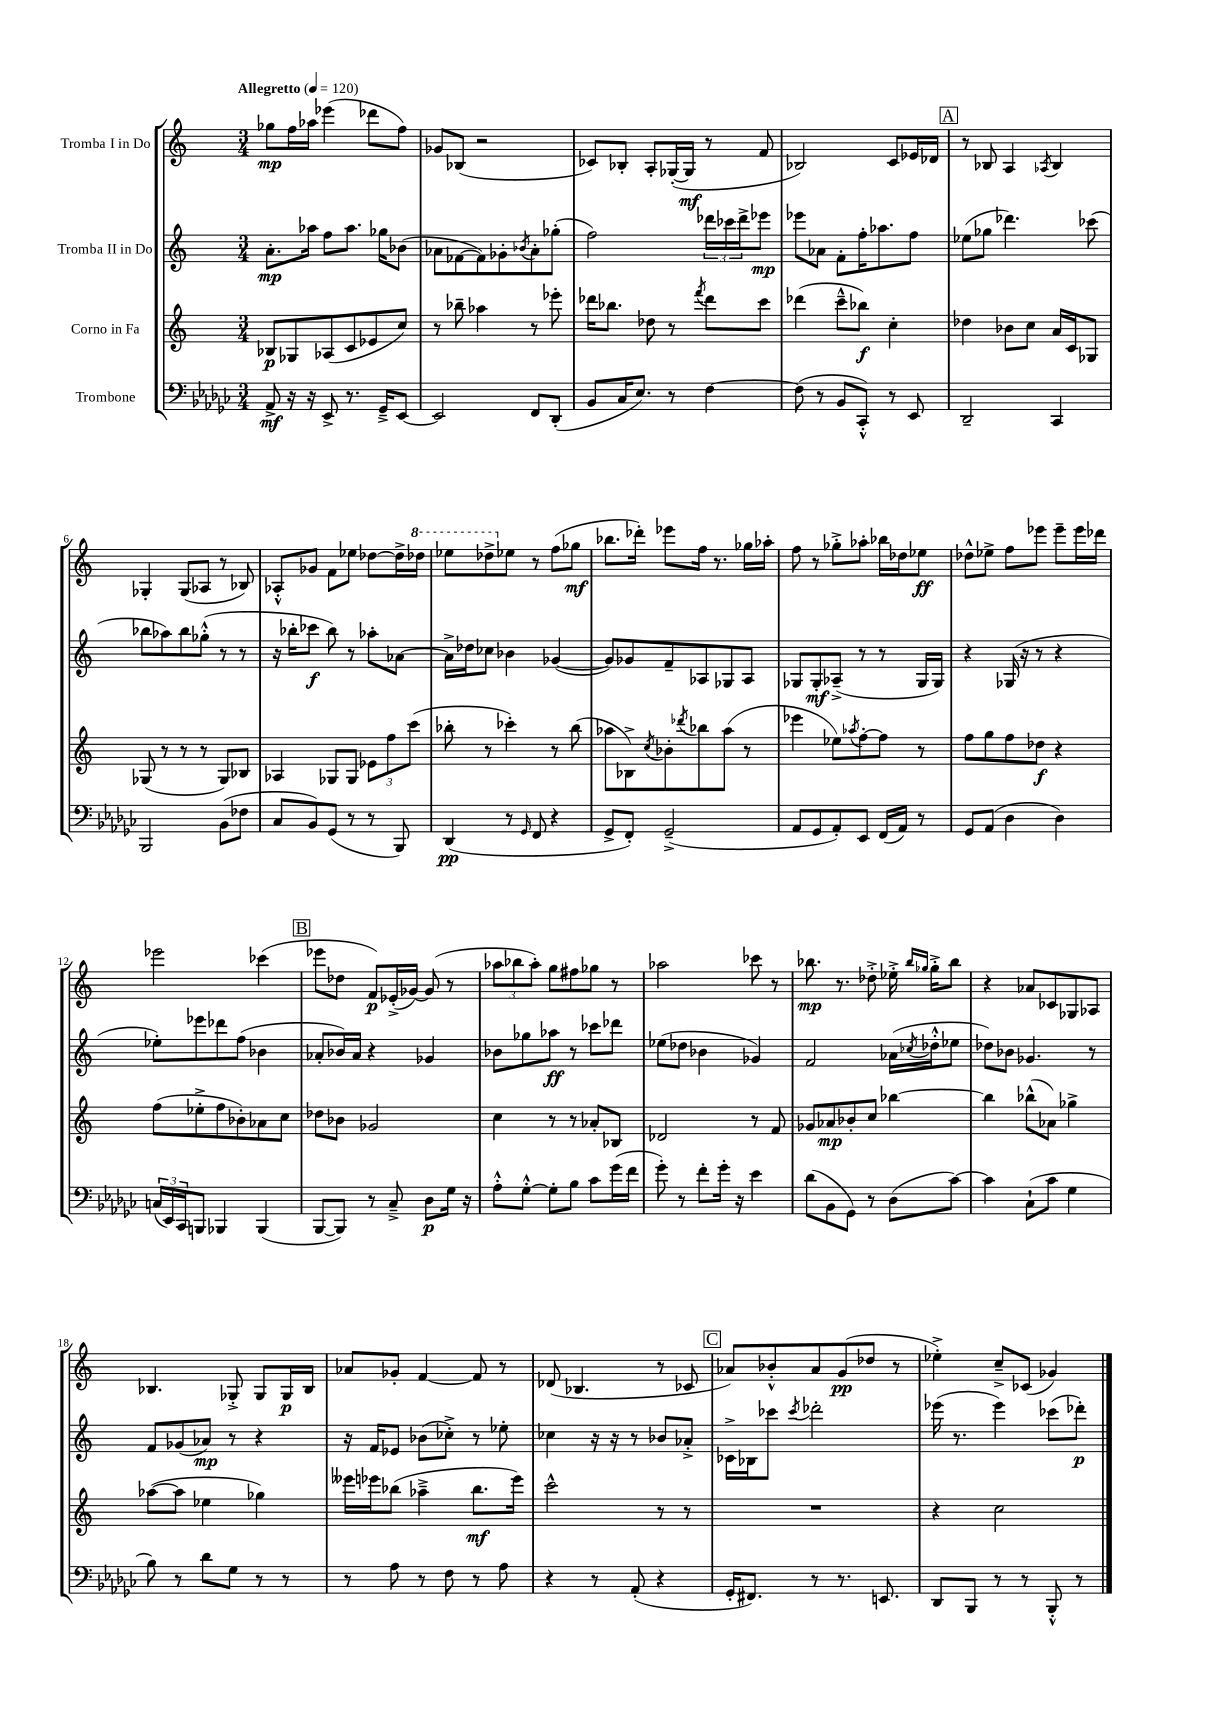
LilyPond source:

<<
\new StaffGroup <<
\new Staff = "s0" \with { instrumentName = "Tromba I in Do" } {
    \clef treble \key c \major \numericTimeSignature \time 3/4 \tempo "Allegretto" 4 = 120
    ges''8\mp f''16 aes''16 ees'''4( des'''8 f''8) |
    ges'8 bes8( r2 |
    ces'8) bes8-. a8-. ges16~-.( ges16\mf r8 f'8 |
    bes2) c'8 ees'16 des'16 |
    \mark \markup { \box "A" } r8 bes8 a4 \acciaccatura { aes8 } bes4 |
    ges4-. ges8( aes8 r8 bes8) |
    aes8-.-^ ges'8 f'8 ees''8 des''8~ des''16-> \ottava #1 des'''16 |
    ees'''8 des'''8-> \ottava #0 ees''8 r8 f''8( ges''8\mf |
    bes''8. des'''16-.) ees'''8 f''16 r8. ges''16 aes''16-. |
    f''8 r8 ges''8-.-> aes''8-. bes''16 des''16 ees''8\ff |
    des''8-^ ees''8-> f''8 ees'''8 ees'''8-- ees'''16 des'''16 |
    ees'''2 ces'''4( |
    \mark \markup { \box "B" } ees'''8 des''8 f'8\p) ees'16-.->( ges'16~) ges'8( r8 |
    \tuplet 3/2 { aes''8 bes''8 aes''8-.) } g''8 fis''8 ges''8 r8 |
    aes''2 ces'''8 r8 |
    bes''8.\mp r8. des''8-.-> ees''16-.-> \grace { bes''16 ges''16 } ges''16-.-> bes''8 |
    r4 aes'8 ces'8 ges8 aes8 |
    bes4. ges8-.-> ges8 ges16\p bes16 |
    aes'8 ges'8-. f'4~ f'8 r8 |
    des'8( bes4. r8 ces'8 |
    \mark \markup { \box "C" } aes'8) bes'8-.-^ aes'8 g'8\pp( des''8 r8 |
    ees''4-.->) c''8---> ces'8( ges'4) \bar "|." |
}
\new Staff = "s1" \with { instrumentName = "Tromba II in Do" } {
    \clef treble \key c \major \numericTimeSignature \time 3/4
    a'8.-.\mp aes''16 f''8 aes''8. ges''16 bes'8( |
    aes'8 fes'8~ fes'8) ges'8-. \acciaccatura { bes'8 } aes'8-. ges''8-.( |
    f''2) \tuplet 3/2 { des'''16 ces'''16 des'''16-> } ees'''8\mp |
    ees'''8 aes'8 f'8-. f''16-. aes''8. f''8 |
    \mark \markup { \box "A" } ees''8( ges''8 des'''4.) ces'''8( |
    bes''8 aes''8) bes''8 ges''8-.-^( r8 r8 |
    r16 bes''16-. ces'''8\f bes''8) r8 aes''8-. aes'8~ |
    aes'16-> des''16 ces''8 bes'4 ges'4~( |
    ges'8) ges'8 f'8-- aes8 ges8 aes8 |
    ges8 ges8-.\mf aes8--->( r8 r8 ges16 ges16) |
    r4 ges16( r16 r8 r4 |
    ees''8-.) ees'''8 des'''8 f''8( bes'4 |
    \mark \markup { \box "B" } aes'8-. bes'16) aes'16 r4 ges'4 |
    bes'8 ges''8 aes''8\ff r8 ces'''8 des'''8 |
    ees''8( des''8 bes'4 ges'4) |
    f'2 aes'16( \acciaccatura { ces''8 } des''16-.-^ ees''8 |
    des''8) bes'8 ges'4. r8 |
    f'8 ges'8( aes'8\mp) r8 r4 |
    r16 f'16 ees'8 bes'8( ces''8-.->) r8 ees''8-. |
    ces''4 r16 r16 r8 bes'8 aes'8-.-> |
    \mark \markup { \box "C" } ces'16-> bes16 ces'''8 \acciaccatura { ces'''8 } des'''2-. |
    ees'''16( r8. ees'''4) ces'''8( des'''8-.\p) \bar "|." |
}
\new Staff = "s2" \with { instrumentName = "Corno in Fa" } {
    \clef treble \key c \major \numericTimeSignature \time 3/4
    bes8\p ges8 aes8( c'8 ees'8 c''8) |
    r8 bes''8-- aes''4 r8 ees'''8-. |
    des'''16 bes''8. des''8 r8 \acciaccatura { f'''8 } des'''8 c'''8 |
    des'''4( c'''8---^ bes''8\f) c''4-. |
    \mark \markup { \box "A" } des''4 bes'8 c''8 a'16 c'16 ges8 |
    ges8( r8 r8 r8 ges8) bes8 |
    aes4 ges8 ges8 \tuplet 3/2 { ees'8 f''8 c'''8( } |
    bes''8-. r8 ces'''4-.) r8 bes''8( |
    aes''8 bes8->) \acciaccatura { c''8 } bes'8-. \acciaccatura { des'''8 } bes''8 aes''8( r8 |
    ees'''4 ees''8) \acciaccatura { aes''8 } f''8~-. f''8 r8 |
    f''8 g''8 f''8 des''8\f r4 |
    f''8( ees''8-.-> f''8 bes'8-.) aes'8 c''8 |
    \mark \markup { \box "B" } des''8 bes'8 ges'2 |
    c''4 r8 r8 aes'8-. bes8 |
    des'2 r8 f'8 |
    ges'8 aes'8\mp bes'8-. c''8 bes''4~ |
    bes''4 bes''8-^( aes'8) ges''4-> |
    aes''8~( aes''8 ees''4 ges''4) |
    eeses'''16 ees'''16 bes''8( aes''4---> bes''8.\mf ees'''16) |
    c'''2-^ r8 r8 |
    \mark \markup { \box "C" } R2. |
    r4 c''2 \bar "|." |
}
\new Staff = "s3" \with { instrumentName = "Trombone" } {
    \clef bass \key ges \major \numericTimeSignature \time 3/4
    aes,8->\mf r16 r16 ees,8-> r8. ges,16---> ees,8~ |
    ees,2 f,8 des,8-.( |
    bes,8 ces16 ees8.) r8 f4~ |
    f8( r8 bes,8 ces,8-.-^) r8 ees,8 |
    \mark \markup { \box "A" } des,2-- ces,4 |
    bes,,2 bes,8( fes8 |
    ces8 bes,8) ges,8( r8 r8 bes,,8) |
    des,4\pp( r8 \grace { ges,16 } f,8 r4 |
    ges,8-> f,8-.) ges,2--->( |
    aes,8 ges,8 aes,8-.) ees,8 f,16( aes,16) r8 |
    ges,8 aes,8( des4 des4) |
    \tuplet 3/2 { c16( ees,16) ces,16 } b,,8 bes,,4 bes,,4( |
    \mark \markup { \box "B" } bes,,8~ bes,,8) r8 ces8---> des8\p ges16 r16 |
    aes8-.-^ ges8~-.-^ ges8-. bes8 ces'8 ges'16( f'16 |
    ges'8-.) r8 f'8-. ges'16-. r16 ees'4 |
    des'8( bes,8 ges,8) r8 des8( ces'8~) |
    ces'4 ces8-!( ces'8 ges4 |
    bes8) r8 des'8 ges8 r8 r8 |
    r8 aes8 r8 f8 r8 aes8 |
    r4 r8 aes,8-.( r4 |
    \mark \markup { \box "C" } ges,16-. fis,8.) r8 r8. e,8. |
    des,8 bes,,8 r8 r8 bes,,8-.-^ r8 \bar "|." |
}
>>
>>
